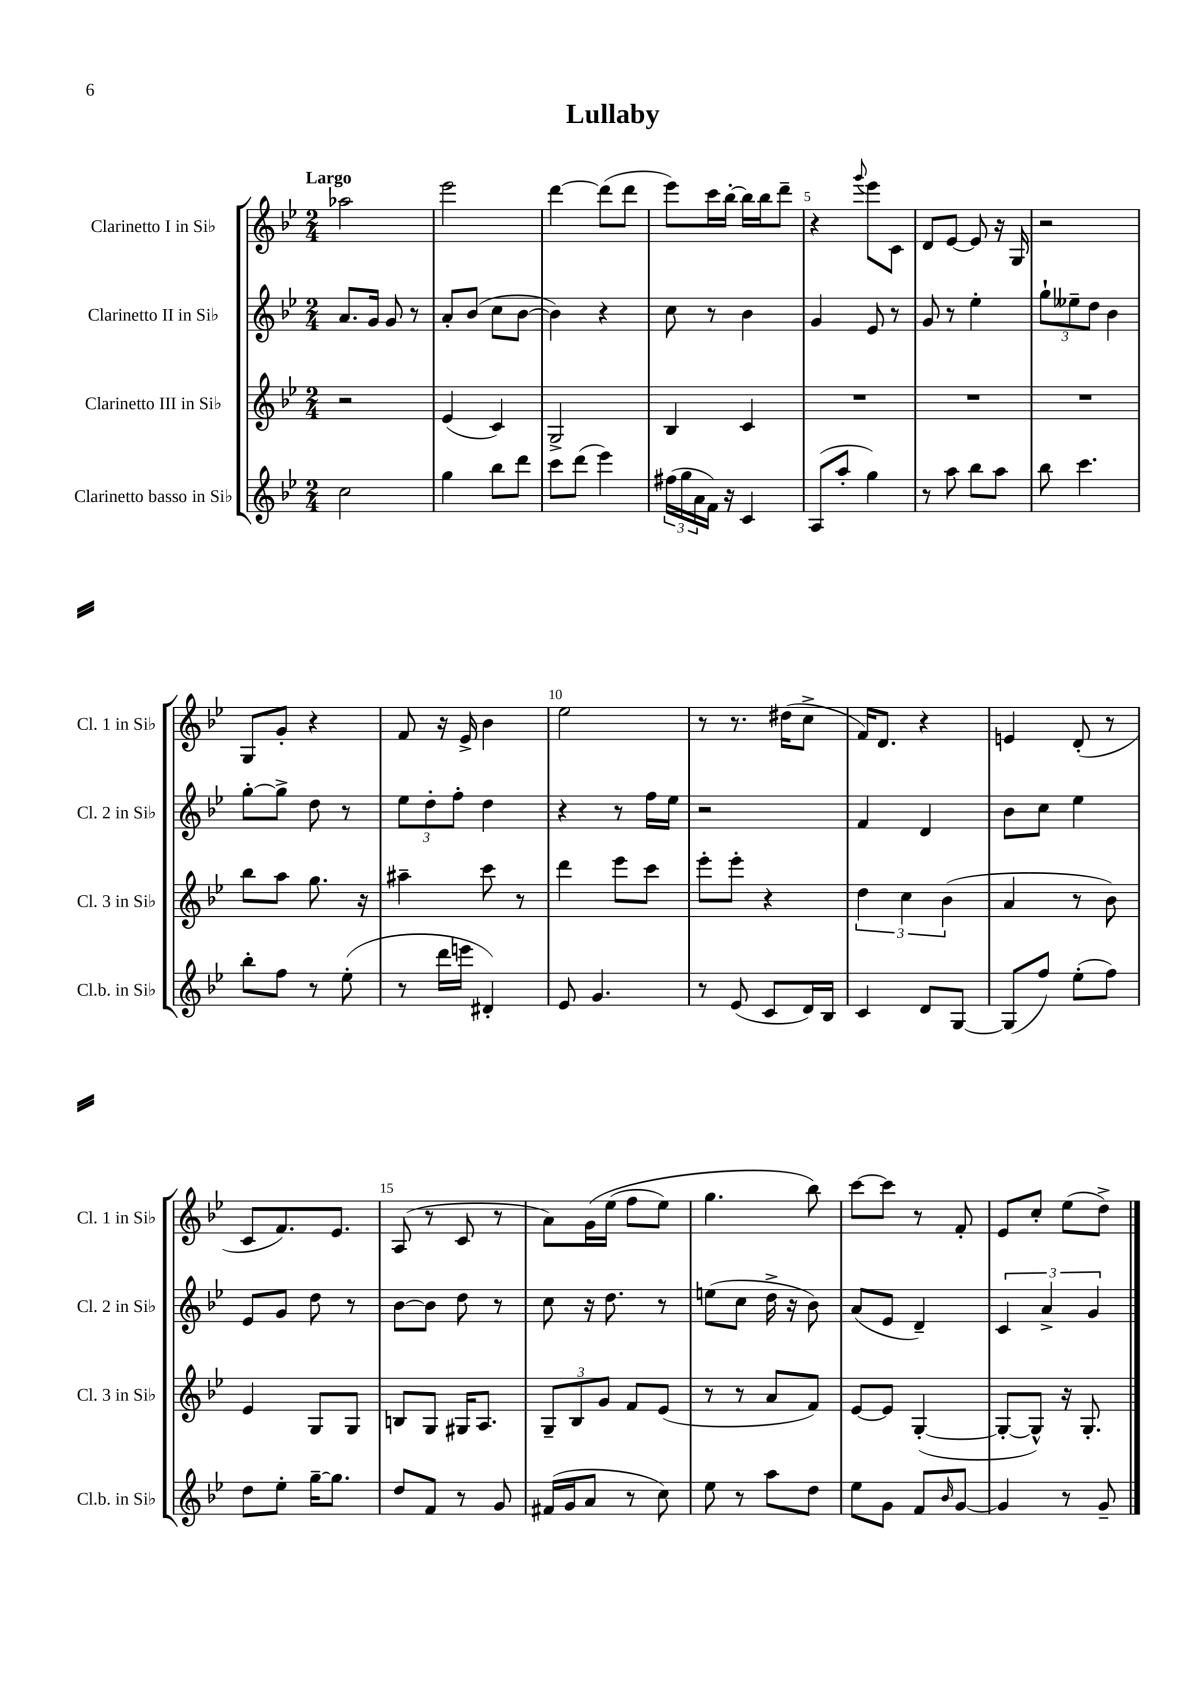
\header { title = "Lullaby" }
<<
\new StaffGroup <<
\new Staff = "s0" \with { instrumentName = "Clarinetto I in Sib" shortInstrumentName = "Cl. 1 in Sib" } {
    \clef treble \key bes \major \numericTimeSignature \time 2/4 \tempo "Largo"
    aes''2 |
    ees'''2 |
    d'''4~ d'''8( d'''8 |
    ees'''8) c'''16 bes''16~-. bes''16 bes''16 d'''8-- |
    r4 \appoggiatura { g'''8 } ees'''8 c'8 |
    d'8 ees'8~ ees'8 r16 g16 |
    r2 |
    g8 g'8-. r4 |
    f'8 r16 ees'16-> bes'4 |
    ees''2 |
    r8 r8. dis''16( c''8-> |
    f'16) d'8. r4 |
    e'4 d'8-.( r8 |
    c'8 f'8.) ees'8. |
    a8( r8 c'8 r8 |
    a'8) g'16\( ees''16( f''8 ees''8) |
    g''4. bes''8\) |
    c'''8~ c'''8 r8 f'8-. |
    ees'8 c''8-. ees''8( d''8->) \bar "|." |
}
\new Staff = "s1" \with { instrumentName = "Clarinetto II in Sib" shortInstrumentName = "Cl. 2 in Sib" } {
    \clef treble \key bes \major \numericTimeSignature \time 2/4
    a'8. g'16 g'8 r8 |
    a'8-. bes'8( c''8 bes'8~ |
    bes'4) r4 |
    c''8 r8 bes'4 |
    g'4 ees'8 r8 |
    g'8 r8 ees''4-. |
    \tuplet 3/2 { g''8-! eeses''8-- d''8 } bes'4 |
    g''8~-. g''8-> d''8 r8 |
    \tuplet 3/2 { ees''8 d''8-. f''8-. } d''4 |
    r4 r8 f''16 ees''16 |
    r2 |
    f'4 d'4 |
    bes'8 c''8 ees''4 |
    ees'8 g'8 d''8 r8 |
    bes'8~ bes'8 d''8 r8 |
    c''8 r16 d''8. r8 |
    e''8( c''8 d''16-> r16 bes'8) |
    a'8( ees'8 d'4--) |
    \tuplet 3/2 { c'4 a'4-> g'4 } \bar "|." |
}
\new Staff = "s2" \with { instrumentName = "Clarinetto III in Sib" shortInstrumentName = "Cl. 3 in Sib" } {
    \clef treble \key bes \major \numericTimeSignature \time 2/4
    r2 |
    ees'4( c'4) |
    g2-> |
    bes4 c'4 |
    R2 |
    R2 |
    R2 |
    bes''8 a''8 g''8. r16 |
    ais''4-- c'''8 r8 |
    d'''4 ees'''8 c'''8 |
    ees'''8-. ees'''8-. r4 |
    \tuplet 3/2 { d''4 c''4 bes'4( } |
    a'4 r8 bes'8) |
    ees'4 g8 g8 |
    b8 g8 gis16 a8. |
    \tuplet 3/2 { g8-- bes8 g'8 } f'8 ees'8( |
    r8 r8 a'8 f'8) |
    ees'8~ ees'8 g4~-.( |
    g8~-. g8-^) r16 g8.-. \bar "|." |
}
\new Staff = "s3" \with { instrumentName = "Clarinetto basso in Sib" shortInstrumentName = "Cl.b. in Sib" } {
    \clef treble \key bes \major \numericTimeSignature \time 2/4
    c''2 |
    g''4 bes''8 d'''8 |
    c'''8 d'''8( ees'''4) |
    \tuplet 3/2 { fis''16( g''16 a'16 } f'16) r16 c'4 |
    a8( a''8-. g''4) |
    r8 a''8 bes''8 a''8 |
    bes''8 c'''4. |
    bes''8-. f''8 r8 ees''8-.( |
    r8 d'''16 e'''16 dis'4-.) |
    ees'8 g'4. |
    r8 ees'8( c'8 d'16) bes16 |
    c'4 d'8 g8~ |
    g8( f''8) ees''8-.( f''8) |
    d''8 ees''8-. g''16~-- g''8. |
    d''8 f'8 r8 g'8 |
    fis'16( g'16 a'8 r8 c''8) |
    ees''8 r8 a''8 d''8 |
    ees''8 g'8 f'8 \grace { bes'16 } g'8~ |
    g'4 r8 g'8-- \bar "|." |
}
>>
>>
\layout { \context { \Score \override BarNumber.break-visibility = ##(#f #t #t) barNumberVisibility = #(every-nth-bar-number-visible 5) } }
